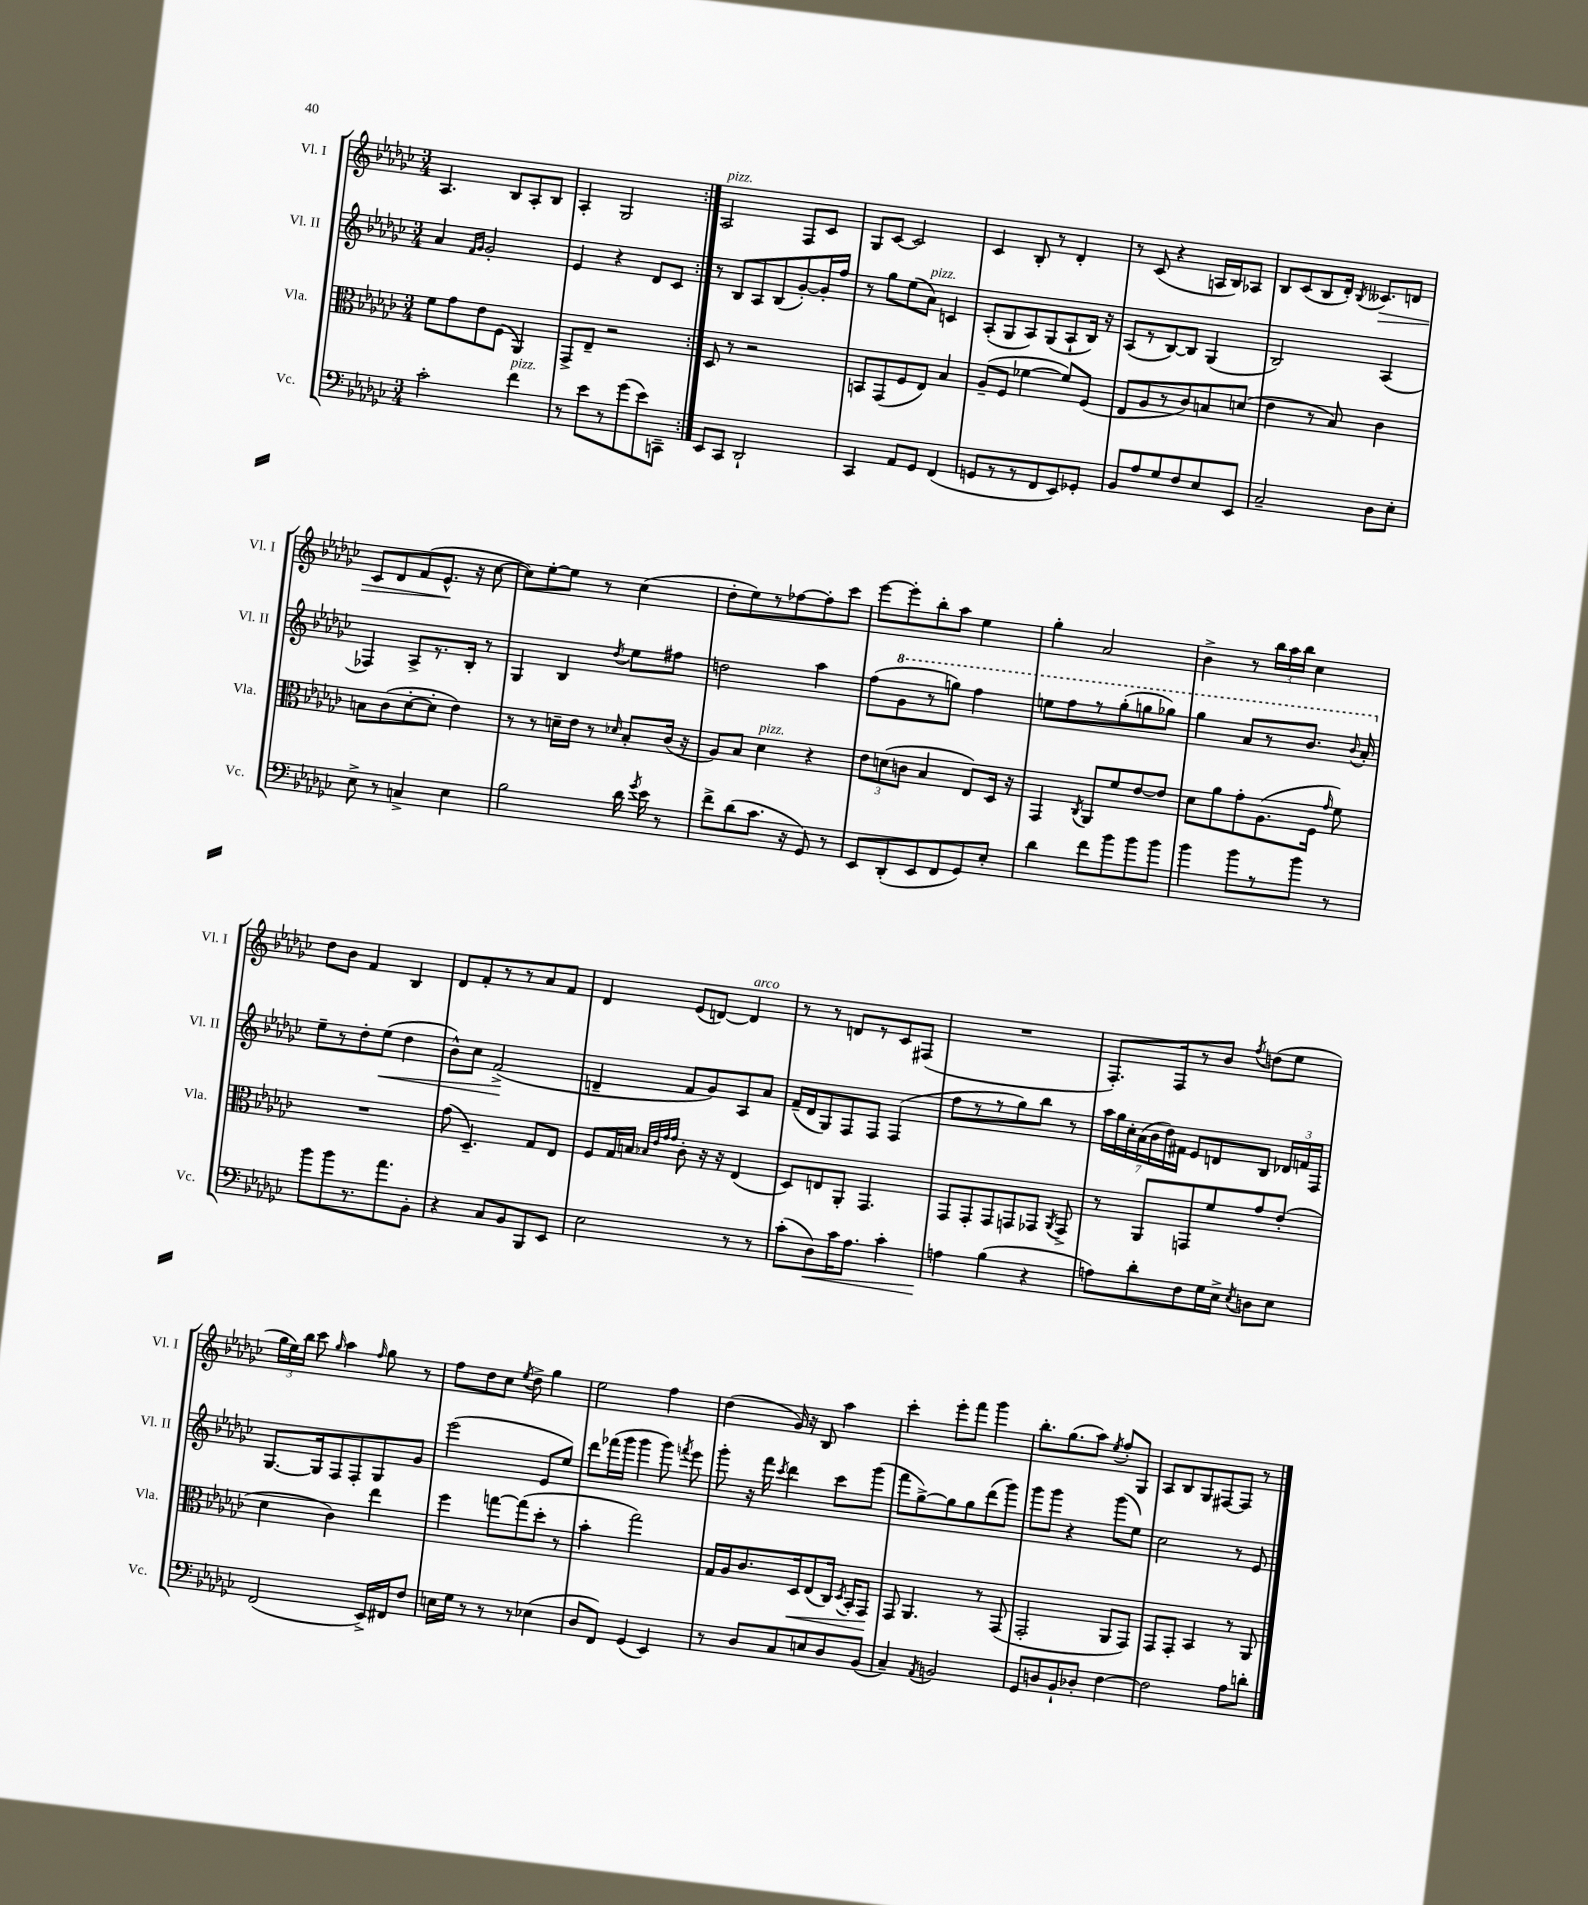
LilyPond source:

<<
\new StaffGroup <<
\new Staff = "s0" \with { instrumentName = "Vl. I" shortInstrumentName = "Vl. I" } {
    \clef treble \key ges \major \numericTimeSignature \time 3/4
    \autoBeamOff \repeat volta 2 { aes4. bes8[ aes8-. bes8] |
    aes4-. ges2 | }
    aes2^\markup { \italic "pizz." } f8[ ces'8] |
    ges8[ ces'8]~ ces'2 |
    ces'4 bes8-. r8 des'4-. |
    r8 ces'8( r4 a16[ bes16) aes8] |
    bes8[ ces'8( bes8 des'16]-.) \acciaccatura { bes8 } ceses'8.[\> d'8] |
    ces'8[ des'8 f'8( ees'8.]-^\! r16 ces''8~ |
    ces''8[) ees''8~-. ees''8] r8 ces''4( |
    des''8[-. ees''8) r8 fes''8~ fes''8-. ces'''8] |
    ees'''8[~ ees'''8-. bes''8-. aes''8] ees''4 |
    ges''4-. aes'2 |
    bes'4-> r8 \tuplet 3/2 { bes''16[ aes''16 bes''16] } ces''4 |
    des''8[ bes'8] f'4 bes4 |
    des'8[ f'8-. r8 r8 aes'8 f'8] |
    des'4 ees'8[( d'8]~) d'4^\markup { \italic "arco" } |
    r8 r8 d'8[ r8 ces'8 fis8]( |
    R2. |
    f8.[-.) f16 r8 bes'8] \acciaccatura { f''8 } d''8[( ees''8] |
    \tuplet 3/2 { ges''16[ ees''16) bes''16] } ces'''8 \grace { ges''16 } aes''4 \grace { f''16 } ges''8 r8 |
    f''8[ des''8 ces''8] \acciaccatura { ees''8 } des''8-> ges''4 |
    ees''2 f''4 |
    des''4( ges'16) r16 bes8 aes''4 |
    ces'''4-. ees'''8[-. f'''8] ges'''4 |
    bes''8.[-. ges''8.( aes''8]) \acciaccatura { ees''8 } f''8[-. ges8] |
    aes8[ bes8 ges8 fis8~ fis8] r8 \bar "|." |
}
\new Staff = "s1" \with { instrumentName = "Vl. II" shortInstrumentName = "Vl. II" } {
    \clef treble \key ges \major \numericTimeSignature \time 3/4
    \autoBeamOff \repeat volta 2 { aes'4 \grace { f'16[ ges'16] } ges'2-. |
    ees'4 r4 des'8[ ces'8] | }
    r8 bes8[ aes8 bes8( ges'8~-.) ges'16-. f''16] |
    r8 ges''8[ ees''8( aes'8]^\markup { \italic "pizz." }) c'4 |
    aes8[-.( ges8 aes8) ges8( aes8-! bes16]) r16 |
    aes8[( r8 bes8~) bes8] ges4( |
    bes2) aes4( |
    fes4) aes8[-> r8. bes16]-. r8 |
    ges4 bes4 \acciaccatura { des''8 } ees''8[ fis''8] |
    d''2 aes''4 |
    f''8[( \ottava #1 ges''8 r8 g'''8]) f'''4 |
    e'''8[ f'''8 r8 ges'''8-.( g'''8 ges'''8]) |
    ges'''4 aes''8[ r8 bes''8.] \appoggiatura { bes''8 } aes''16-. \ottava #0 |
    ees''8[-- r8 des''8-. ees''8]\<( des''4 |
    bes'8[-^) ces''8] f'2->\!( |
    d'4-- f'8[ ges'8) aes8 aes'8] |
    f'16[--( des'16 ges8) f8 f8] f4( |
    f''8[ r8 r8 ges''8) bes''8] r8 |
    \tuplet 7/4 { aes''16[ ges''16 ces''16-. aes'16( bes'16 des''16) fis'16] } ees'8[ d'8 bes8] \tuplet 3/2 { des'16[ f'16 f16] } |
    ges8.[~ ges16 f8 f8-. ges8 ges'8] |
    ees'''2( ees'8[ ees''8]) |
    des'''8[ fes'''16( ges'''16] ges'''4 ges'''8) \acciaccatura { f'''8 } ees'''8 |
    ges'''8-. r16 f'''16 \acciaccatura { ces'''8 } des'''4 ces'''8[ ges'''8]( |
    f'''8[ ges''8~->) ges''8 ges''8 des'''8( ges'''8]) |
    ges'''8[ ges'''8] r4 ges'''8[( ees''8]) |
    ces''2 r8 ees'8 \bar "|." |
}
\new Staff = "s2" \with { instrumentName = "Vla." shortInstrumentName = "Vla." } {
    \clef alto \key ges \major \numericTimeSignature \time 3/4
    \autoBeamOff \repeat volta 2 { f'8[ ges'8 ees'8 f8]( aes,4) |
    ges,8[-> ees8]-- r2 | }
    des8 r8 r2 |
    b,8[ ges,8( f8 ees8]) bes4 |
    aes8[--( f8] fes'4~ fes'8[) f8]( |
    ees8[ aes8 r8 ces'8) b8 d'8]( |
    ees'4 r8 bes8) ces'4 |
    b8[ ces'8( des'8~-. des'8]-. ees'4) |
    r8 r8 d'16[-- ees'16] r8 \grace { des'16 } bes8[-. ces'16]( r16 |
    aes8[) bes8] des'4^\markup { \italic "pizz." } r4 |
    \tuplet 3/2 { ees'8[ d'8( c'8] } bes4 ees8[) des16] r16 |
    ges,4 \acciaccatura { ces8 } aes,8[ f'8 ees'8~ ees'8] |
    des'8[ aes'8 ges'8-. aes8.( f16] \grace { ges'16 } f'8) |
    R2. |
    ges'8( des4.--) ges8[ ees8] |
    f8[ ges16 b16] \grace { bes32[ ees'32 ges'32 ges'32] } ces'8-. r16 r16 ees4( |
    des8[) e8 aes,8]-. ges,4. |
    ges,8[ ges,8-. ges,8 g,8 ges,8] \acciaccatura { aes,8 } ges,8-> |
    r8 aes,8[ g,8 f'8 ges'8 ees'8]-.( |
    des'4 ces'4) ees''4 |
    f''4 g''8[~ g''8( des''8]-. r8 |
    bes'4-. ges''2) |
    ges16[ aes16 ces'8. des16\< ees8( ces16]) \acciaccatura { des8 } bes,16[-. ges,8]\! |
    ges,8 aes,4. r8 ges,8( |
    ges,2-. aes,8[ ges,8]) |
    ges,8[ ges,8]-. bes,4 r8 aes,8 \bar "|." |
}
\new Staff = "s3" \with { instrumentName = "Vc." shortInstrumentName = "Vc." } {
    \clef bass \key ges \major \numericTimeSignature \time 3/4
    \autoBeamOff \repeat volta 2 { ces'2-. f'4^\markup { \italic "pizz." } |
    r8 ees'8[ r8 ges'8( ees'8) c,8]-- | }
    ees,8[ ces,8] des,2-! |
    ces,4 aes,8[ ges,8] f,4( |
    g,8[ r8 r8 f,8 ees,8) ges,8]-. |
    bes,8[ aes8 ges8 f8 ees8 ees,8] |
    ces2-- des8[ ees8]-. |
    ees8-> r8 c4-> ees4 |
    bes2 des'16 \acciaccatura { ges'8 } ees'16 r8 |
    f'8[-> des'8( ces'8.] r16 ges,8) r8 |
    ees,8[ des,8-.( ees,8 f,8 ges,8) ees8]-. |
    des'4 f'8[ bes'8 bes'8 bes'8] |
    bes'4 bes'8[ r8 bes'8] r8 |
    bes'8[ bes'8 r8. aes'8. bes,8]-. |
    r4 ces8[ bes,8 bes,,8 ees,8] |
    ees2 r8 r8 |
    ces'8[-.( des8\<) ces'16 aes8.] ces'4-. |
    a4\! bes4( r4 |
    a8[) des'8-. f8 ges16 ees16]-> \acciaccatura { ees8 } d8[ ees8] |
    f,2( ees,16[->) fis,16 f8] |
    e16[ ges16] r8 r8 r8 ees4( |
    des8[ f,8]) ges,4( ees,4) |
    r8 des8[ ces8 e8 des8 bes,8]( |
    ces4--) \acciaccatura { aes,8 } b,2 |
    ges,8[ d8 bes,8-! des8]-. f4~ |
    f2 aes8[ d'8]-. \bar "|." |
}
>>
>>
\layout { \context { \Score \remove "Bar_number_engraver" } }
